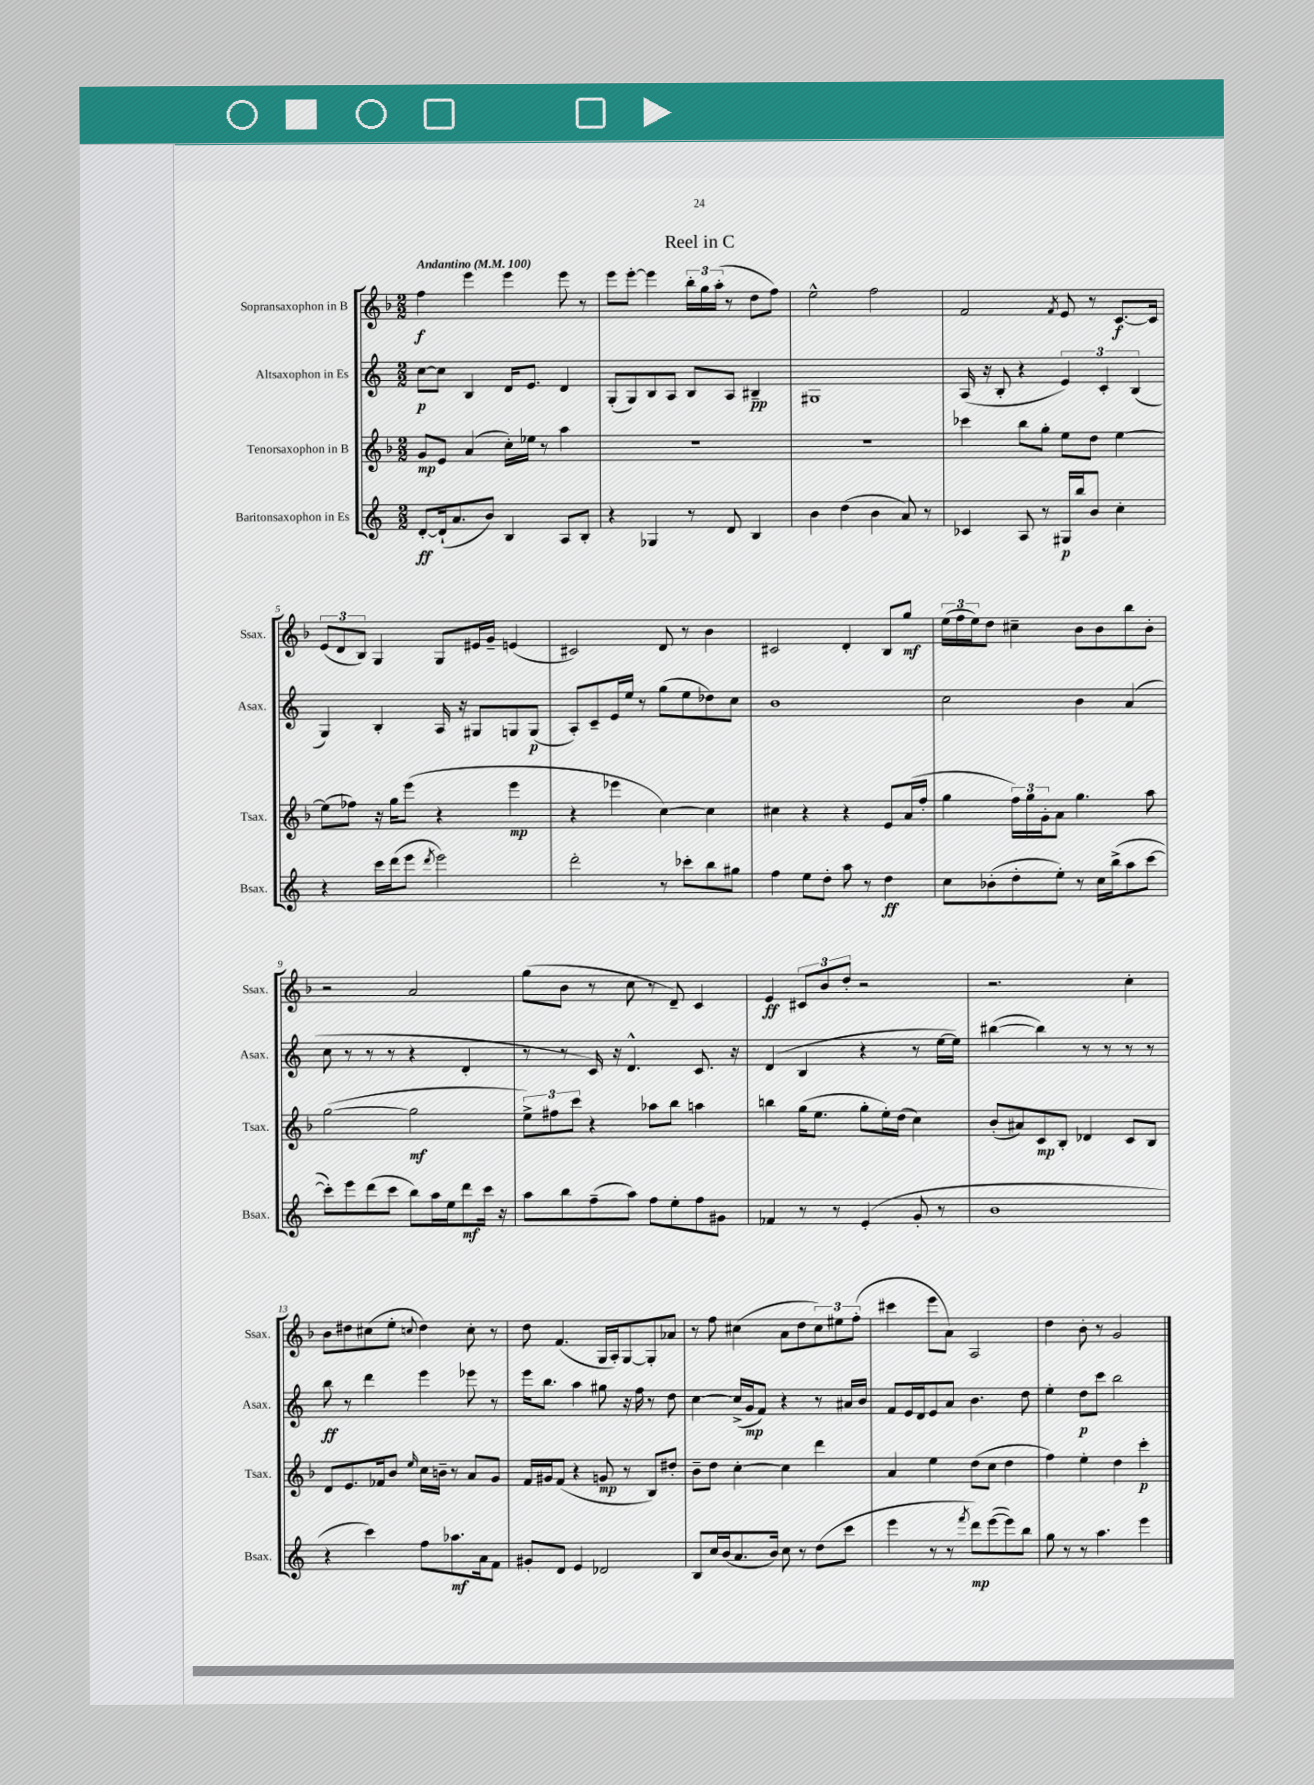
\header { title = "Reel in C" }
<<
\new StaffGroup <<
\new Staff = "s0" \with { instrumentName = "Sopransaxophon in B" shortInstrumentName = "Ssax." } {
    \clef treble \key f \major \numericTimeSignature \time 2/2 \tempo "Andantino" 4 = 100
    f''4\f e'''4 e'''4 e'''8 r8 |
    e'''8 e'''8~-. e'''4 \tuplet 3/2 { bes''16-. g''16 a''16-.( } r8 d''8 f''8) |
    e''2-^ f''2 |
    f'2 \acciaccatura { f'8 } e'8 r8 c'8.~\f c'16 |
    \tuplet 3/2 { e'8( d'8 bes8) } g4 g8 eis'16 g'16-- e'4( |
    cis'2) d'8 r8 bes'4 |
    cis'2 d'4-. bes8 g''8\mf |
    \tuplet 3/2 { e''16( f''16 e''16) } d''8 cis''4-- bes'8 bes'8 bes''8 bes'8-. |
    r2 a'2 |
    g''8( bes'8 r8 c''8 r8 d'8--) c'4 |
    e'4\ff \tuplet 3/2 { cis'8 bes'8 d''8-. } r2 |
    r2. c''4-. |
    bes'8 dis''8 cis''8( e''8-. \appoggiatura { c''8 } dis''4) c''8-. r8 |
    d''8 f'4.( g16 a16-.) g8~ g8-. aes'8 |
    r8 f''8 cis''4( a'8 d''8 \tuplet 3/2 { cis''8) eis''8 f''8-.( } |
    cis'''4 e'''8 a'8) a2 |
    d''4 bes'8-. r8 g'2 \bar "|." |
}
\new Staff = "s1" \with { instrumentName = "Altsaxophon in Es" shortInstrumentName = "Asax." } {
    \clef treble \key c \major \numericTimeSignature \time 2/2
    c''8~\p c''8 b4 d'16 e'8. d'4 |
    g8-.( g8) b8 a8 b8 a8 bis4--\pp |
    gis1 |
    a16( r16 b8-. r4 \tuplet 3/2 { e'4) c'4-. b4( } |
    g4) b4-. a16 r16 gis8 g8 g8\p( |
    a8-.) c'8-- e'16 e''16 r8 g''8( e''8 des''8) c''8 |
    b'1 |
    c''2 b'4 a'4( |
    c''8 r8 r8 r8 r4 d'4-. |
    r8 r8 c'16) r16 d'4.-^ c'8. r16 |
    d'4( b4 r4 r8 e''16~ e''16) |
    bis''4~( bis''4) r8 r8 r8 r8 |
    b''8\ff r8 d'''4 e'''4 ees'''8 r8 |
    e'''16 b''8. a''4 gis''8 r16 f''16 r8 d''8 |
    c''4~ c''16->( g'16\mp f'8) r4 r8 ais'16 b'16 |
    f'8 e'16 d'16 e'8 a'8 b'4. d''8 |
    e''4-. d''8\p c'''8 b''2 \bar "|." |
}
\new Staff = "s2" \with { instrumentName = "Tenorsaxophon in B" shortInstrumentName = "Tsax." } {
    \clef treble \key f \major \numericTimeSignature \time 2/2
    g'8\mp e'8 a'4( c''16-.) ees''16 r8 a''4 |
    R1 |
    R1 |
    ces'''4 bes''8 g''8-. e''8 d''8 e''4~ |
    e''8( fes''8) r16 g''16 e'''8( r4 e'''4\mp |
    r4 ees'''4 c''4~) c''4 |
    cis''4 r4 r4 e'8 a'16( f''16-. |
    g''4 \tuplet 3/2 { f''16) g''16 g'16-. } a'8 g''4. a''8 |
    g''2~( g''2\mf |
    \tuplet 3/2 { e''8->) fis''8 c'''8 } r4 aes''8 bes''8 a''4 |
    b''4 g''16( e''8. g''8-. e''16-.) d''16( c''4) |
    bes'8-.( ais'8) c'8\mp bes8-. des'4 c'8 bes8 |
    d'8 e'8. fes'16 bes'8 \grace { e''16 } c''16 b'16-- r8 a'8 g'8 |
    f'16 gis'16 f'8( r4 g'8\mp r8 bes8) dis''8-. |
    bes'8-- d''8 c''4~-. c''4 d'''4 |
    a'4 e''4 d''8( c''8 d''4 |
    f''4) e''4-. d''4 c'''4-.\p \bar "|." |
}
\new Staff = "s3" \with { instrumentName = "Baritonsaxophon in Es" shortInstrumentName = "Bsax." } {
    \clef treble \key c \major \numericTimeSignature \time 2/2
    d'8~-.\ff d'16-!( a'8. b'8) b4 a8 b8-. |
    r4 ges4 r8 d'8 b4 |
    b'4 d''4( b'4 a'8) r8 |
    ces'4 a8 r8 gis16\p b''16 b'8 c''4-. |
    r4 c'''16 d'''16( e'''8 \acciaccatura { d'''8 } e'''2) |
    d'''2-. r8 ces'''8-. b''8 gis''8 |
    f''4 e''8 d''8-. a''8 r8 d''4\ff |
    c''8 bes'8-.( d''8-. e''8-.) r8 c''16 b''16->( a''8 c'''8~ |
    c'''8-.) e'''8 d'''8( c'''8 b''8) a''16 e''16 d'''8\mf c'''16 r16 |
    a''8 b''8 f''8--( a''8) f''8 e''8-. f''8 gis'8 |
    fes'4 r8 r8 e'4-.( g'8-. r8 |
    b'1 |
    r4 c'''4) f''8 aes''8.\mf a'16 f'8 |
    gis'8-. d'8 e'4 des'2 |
    b8 c''16 b'16( a'8. b'16) c''8 r8 d''8( c'''8 |
    e'''4 r8 r8 \acciaccatura { f'''8 } d'''8\mp) e'''8~( e'''8) b''8 |
    g''8 r8 r8 a''4. e'''4 \bar "|." |
}
>>
>>
